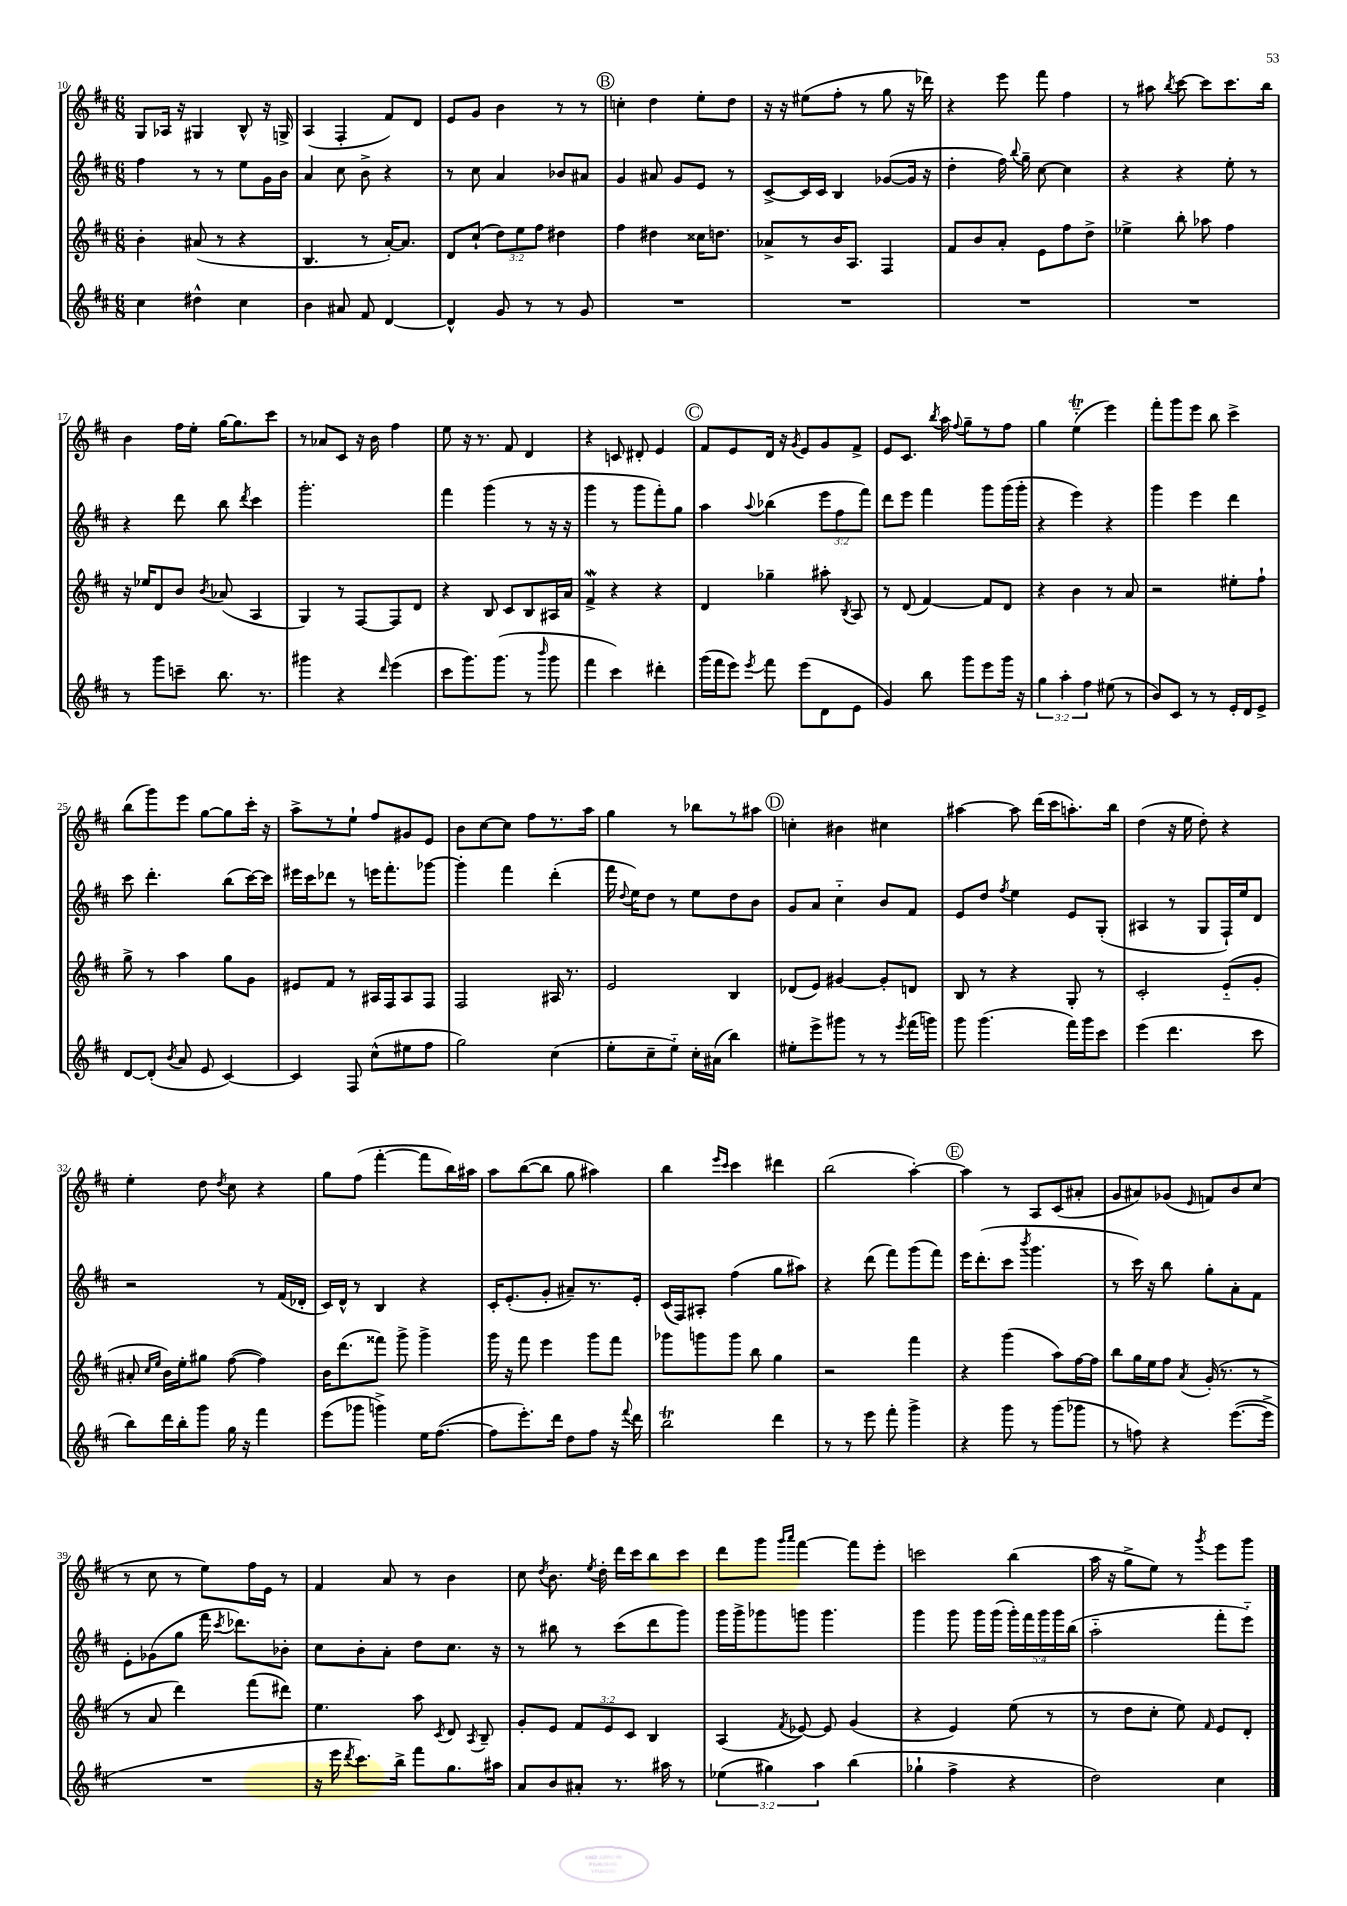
<<
\new StaffGroup <<
\new Staff = "s0" {
    \clef treble \key d \major \numericTimeSignature \time 6/8
    \autoBeamOff g8[ aes16] r16 gis4 b8-^ r16 g16-> |
    a4( fis4-. fis'8[) d'8] |
    e'8[ g'8] b'4 r8 r8 |
    \mark \markup { \circle "B" } c''4-. d''4 e''8[-. d''8] |
    r16 r16 eis''8[( fis''8]-. r8 g''8 r16 des'''16) |
    r4 e'''8 fis'''8 fis''4 |
    r8 ais''8 \acciaccatura { b''8 } cis'''8~ cis'''8[ cis'''8. b''16] |
    b'4 fis''16[ e''16]-. g''16[~ g''8. cis'''8] |
    r8 aes'8[ cis'8] r16 b'16 fis''4 |
    e''8 r16 r8. fis'8 d'4 |
    r4 c'8 dis'8-. e'4 |
    \mark \markup { \circle "C" } fis'8[ e'8 d'16] r16 \acciaccatura { g'8 } e'8[ g'8 fis'8]-> |
    e'8[ cis'8.] \acciaccatura { b''8 } a''16 \appoggiatura { fis''8 } g''8[-- r8 fis''8] |
    g''4 e''4-_\trill( e'''4) |
    fis'''8[-. g'''8 e'''8] b''8 cis'''4-> |
    b''8[( g'''8) e'''8] g''8[~ g''8 cis'''16]-. r16 |
    a''8[-> r8 e''8]-! fis''8[ gis'8 e'8] |
    b'8[ cis''8~ cis''8] fis''8[ r8. a''16] |
    g''4 r8 bes''8[ r8 ais''8] |
    \mark \markup { \circle "D" } c''4-. bis'4 cis''4 |
    ais''4~ ais''8 d'''16[( cis'''16 a''8.-.) b''16] |
    d''4( r16 e''16 d''8-.) r4 |
    e''4-. d''8 \acciaccatura { d''8 } cis''8 r4 |
    g''8[ fis''8]( fis'''4~-. fis'''8[ b''16) ais''16] |
    a''8[ b''8~( b''8] g''8 ais''4) |
    b''4 \grace { e'''16[ cis'''16] } cis'''4 dis'''4 |
    b''2( a''4~-.) |
    \mark \markup { \circle "E" } a''4 r8 a8[ cis'8( ais'8]-. |
    g'8[ ais'8) ges'8]( \grace { e'16 } f'8[) b'8 cis''8]( |
    r8 cis''8 r8 e''8[) fis''16 e'16] r8 |
    fis'4 a'8 r8 b'4 |
    cis''8 \acciaccatura { d''8 } b'8. \acciaccatura { e''8 } d''16-. d'''16[ cis'''16 b''8 cis'''8] |
    d'''8[ g'''8] \grace { g'''16[ a'''16] } fis'''4~ fis'''8[ e'''8]-. |
    c'''2 b''4( |
    a''16 r16 g''8[-> e''8]) r8 \acciaccatura { g'''8 } e'''8[ g'''8] \bar "|." |
}
\new Staff = "s1" {
    \clef treble \key d \major \numericTimeSignature \time 6/8 \override Staff.TupletNumber.text = #tuplet-number::calc-fraction-text
    \autoBeamOff fis''4 r8 r8 e''8[ g'16 b'16] |
    a'4 cis''8 b'8-> r4 |
    r8 cis''8 a'4 bes'8[ ais'8] |
    \mark \markup { \circle "B" } g'4 ais'8 g'8[ e'8] r8 |
    cis'8[~-> cis'16 cis'16] b4 ges'8[~( ges'16] r16 |
    d''4-. fis''16) \appoggiatura { b''8 } g''16-- cis''8~ cis''4 |
    r4 r4 e''8-. r8 |
    r4 d'''8 b''8 \acciaccatura { d'''8 } cis'''4 |
    g'''2.-. |
    fis'''4 g'''4( r8 r16 r16 |
    g'''4 r8 g'''8[ fis'''8-.) g''8] |
    \mark \markup { \circle "C" } a''4 \appoggiatura { a''8 } bes''4( \tuplet 3/2 { e'''8[ fis''8 fis'''8]) } |
    d'''8[ e'''8] fis'''4 g'''8[ g'''16( g'''16]-. |
    r4 e'''4) r4 |
    g'''4 e'''4 d'''4 |
    cis'''8 d'''4.-. b''8[( cis'''16~) cis'''16] |
    eis'''16[ cis'''16 des'''8] r8 e'''16[ fis'''8.-. ges'''8]~ |
    ges'''4-. fis'''4 d'''4-.( |
    fis'''16 \appoggiatura { d''8 } e''16[) d''8] r8 e''8[ d''8 b'8] |
    \mark \markup { \circle "D" } g'8[ a'8] cis''4-_ b'8[ fis'8] |
    e'8[ d''8] \acciaccatura { fis''8 } e''4 e'8[ g8]-.( |
    ais4 r8 g8[ fis16-!) e''16 d'8] |
    r2 r8 fis'16[( des'16]-. |
    cis'16[) d'16]-^ r8 b4 r4 |
    cis'16[-. e'8.-.( g'8]-. ais'8[--) r8. e'16]-. |
    cis'16[( fis16) ais8]-. fis''4( g''8[ ais''8]) |
    r4 d'''8( fis'''8[) g'''8( fis'''8]) |
    \mark \markup { \circle "E" } e'''16[ d'''8.-.( cis'''8] \acciaccatura { b'''8 } g'''4. |
    r8 cis'''16) r16 b''8 g''8[-. a'8-. fis'8] |
    e'8[-. ges'8( g''8] fis'''16 \acciaccatura { cis'''8 } des'''8.[) bes'8]-. |
    cis''8[ b'8-. a'8]-. d''8[ cis''8.] r16 |
    r8 bis''8 r8 cis'''8[( d'''8 g'''8]) |
    g'''16[ g'''16-> ges'''8 g'''8] g'''4. |
    g'''4 g'''8 g'''16[ g'''16]( \tuplet 5/4 { g'''16[-.) fis'''16 g'''16 g'''16 b''16]( } |
    a''2-_ fis'''8[-. e'''8]-_) \bar "|." |
}
\new Staff = "s2" {
    \clef treble \key d \major \numericTimeSignature \time 6/8 \override Staff.TupletNumber.text = #tuplet-number::calc-fraction-text
    \autoBeamOff b'4-. ais'8( r8 r4 |
    b4. r8 a'16[~-.) a'8.] |
    d'8[ cis''8]-!( \tuplet 3/2 { d''8[) e''8 fis''8] } dis''4 |
    \mark \markup { \circle "B" } fis''4 dis''4 cisis''16[ d''8.] |
    aes'8[-> r8 b'16 a8.] fis4 |
    fis'8[ b'8 a'8]-. e'8[ fis''8 d''8]-> |
    ees''4-> b''8-. aes''8 fis''4 |
    r16 ees''16[ d'8 b'8] \acciaccatura { b'8 } aes'8( a4 |
    g4) r8 fis8[~ fis8 d'8] |
    r4 b8 cis'8[ b8 ais16 a'16] |
    fis'4->\mordent r4 r4 |
    \mark \markup { \circle "C" } d'4 ges''4-- ais''8-. \acciaccatura { b8 } a8 |
    r8 d'8( fis'4~) fis'8[ d'8] |
    r4 b'4 r8 a'8 |
    r2 eis''8[-. fis''8]-! |
    g''8-> r8 a''4 g''8[ g'8] |
    eis'8[ fis'8] r8 ais16[ fis16 ais8 fis8] |
    fis2 ais16 r8. |
    e'2 b4 |
    \mark \markup { \circle "D" } des'8[( e'8]) gis'4~ gis'8[-. d'8] |
    b8 r8 r4 g8-. r8 |
    cis'2-. e'8[-_( g'8]-. |
    ais'8-. \grace { cis''16[ e''16] } b'16[) e''16-. gis''8] fis''8~( fis''4) |
    b'16[ d'''8.( fisis'''8]) g'''8-> g'''4-> |
    g'''16 r16 fis'''8 e'''4 g'''8[ fis'''8] |
    ges'''8[ g'''8 g'''8] b''8 g''4 |
    r2 fis'''4 |
    \mark \markup { \circle "E" } r4 g'''4( a''8[) fis''16~ fis''16] |
    b''8[ g''16 e''16 fis''8] \acciaccatura { a'8 } g'16-.( r8. r8 |
    r8 a'8 d'''4) fis'''8[( dis'''8]) |
    e''4. a''8 \acciaccatura { cis'8 } d'8 \acciaccatura { a8 } b8-- |
    g'8[-. e'8] \tuplet 3/2 { fis'8[ e'8 cis'8] } b4 |
    a4( \acciaccatura { fis'8 } ees'8~) ees'8 g'4( |
    r4 e'4) e''8( r8 |
    r8 d''8[ cis''8]-. e''8) \grace { fis'16 } e'8[ d'8]-. \bar "|." |
}
\new Staff = "s3" {
    \clef treble \key d \major \numericTimeSignature \time 6/8 \override Staff.TupletNumber.text = #tuplet-number::calc-fraction-text
    \autoBeamOff cis''4 dis''4-^ cis''4 |
    b'4 ais'8 fis'8 d'4~ |
    d'4-^ g'8 r8 r8 g'8 |
    \mark \markup { \circle "B" } R2. |
    R2. |
    R2. |
    R2. |
    r8 g'''8[ c'''8]-- b''8. r8. |
    gis'''4 r4 \grace { d'''16 } e'''4( |
    cis'''8[ g'''8.) g'''8.]( r8 \grace { b'''16 } g'''8 |
    fis'''4 cis'''4) dis'''4-. |
    \mark \markup { \circle "C" } g'''16[( fis'''16 e'''8]) \acciaccatura { e'''8 } fis'''8 e'''8[( d'8 e'8] |
    g'4) b''8 g'''8[ e'''8 g'''16] r16 |
    \tuplet 3/2 { g''4 a''4-. fis''4 } eis''8( r8 |
    b'8[) cis'8] r8 r8 e'16[-. d'16 e'8]-> |
    d'8[~ d'8]-.( \acciaccatura { b'8 } a'8 e'8 cis'4~) |
    cis'4 fis8 cis''8[-^( eis''8 fis''8] |
    g''2) cis''4( |
    e''8[-. cis''8-- e''8]-_) cis''16[-. ais'16]( b''4) |
    \mark \markup { \circle "D" } eis''8[-. e'''8-> gis'''8] r8 r8 \acciaccatura { e'''8 } fis'''16[( g'''16]) |
    g'''8 g'''4.( fis'''16[) g'''16 cis'''8] |
    e'''4( d'''4. cis'''8 |
    b''8[) d'''16 b''16-. g'''8] g''16 r16 fis'''4 |
    e'''8[( ges'''8] g'''4->) e''16[ fis''8.]~( |
    fis''8[ e'''8.-.) d'''16] d''8[ fis''8] r16 \appoggiatura { fis'''8 } d'''16 |
    b''2\trill d'''4 |
    r8 r8 e'''8 fis'''8-. g'''4-> |
    \mark \markup { \circle "E" } r4 g'''8 r8 g'''8[( ges'''8] |
    r8 f''8) r4 e'''8.[~( e'''16]-> |
    R2. |
    r16 e'''16 \acciaccatura { d'''8 } cis'''8.[) b''16]-> fis'''8[ g''8. ais''16] |
    a'8[ b'8 ais'8]-. r8. ais''16 r8 |
    \tuplet 3/2 { ees''4( gis''4) a''4 } b''4( |
    ges''4-! fis''4-> r4 |
    d''2) cis''4 \bar "|." |
}
>>
>>
\layout { \context { \Score currentBarNumber = #10 } }
